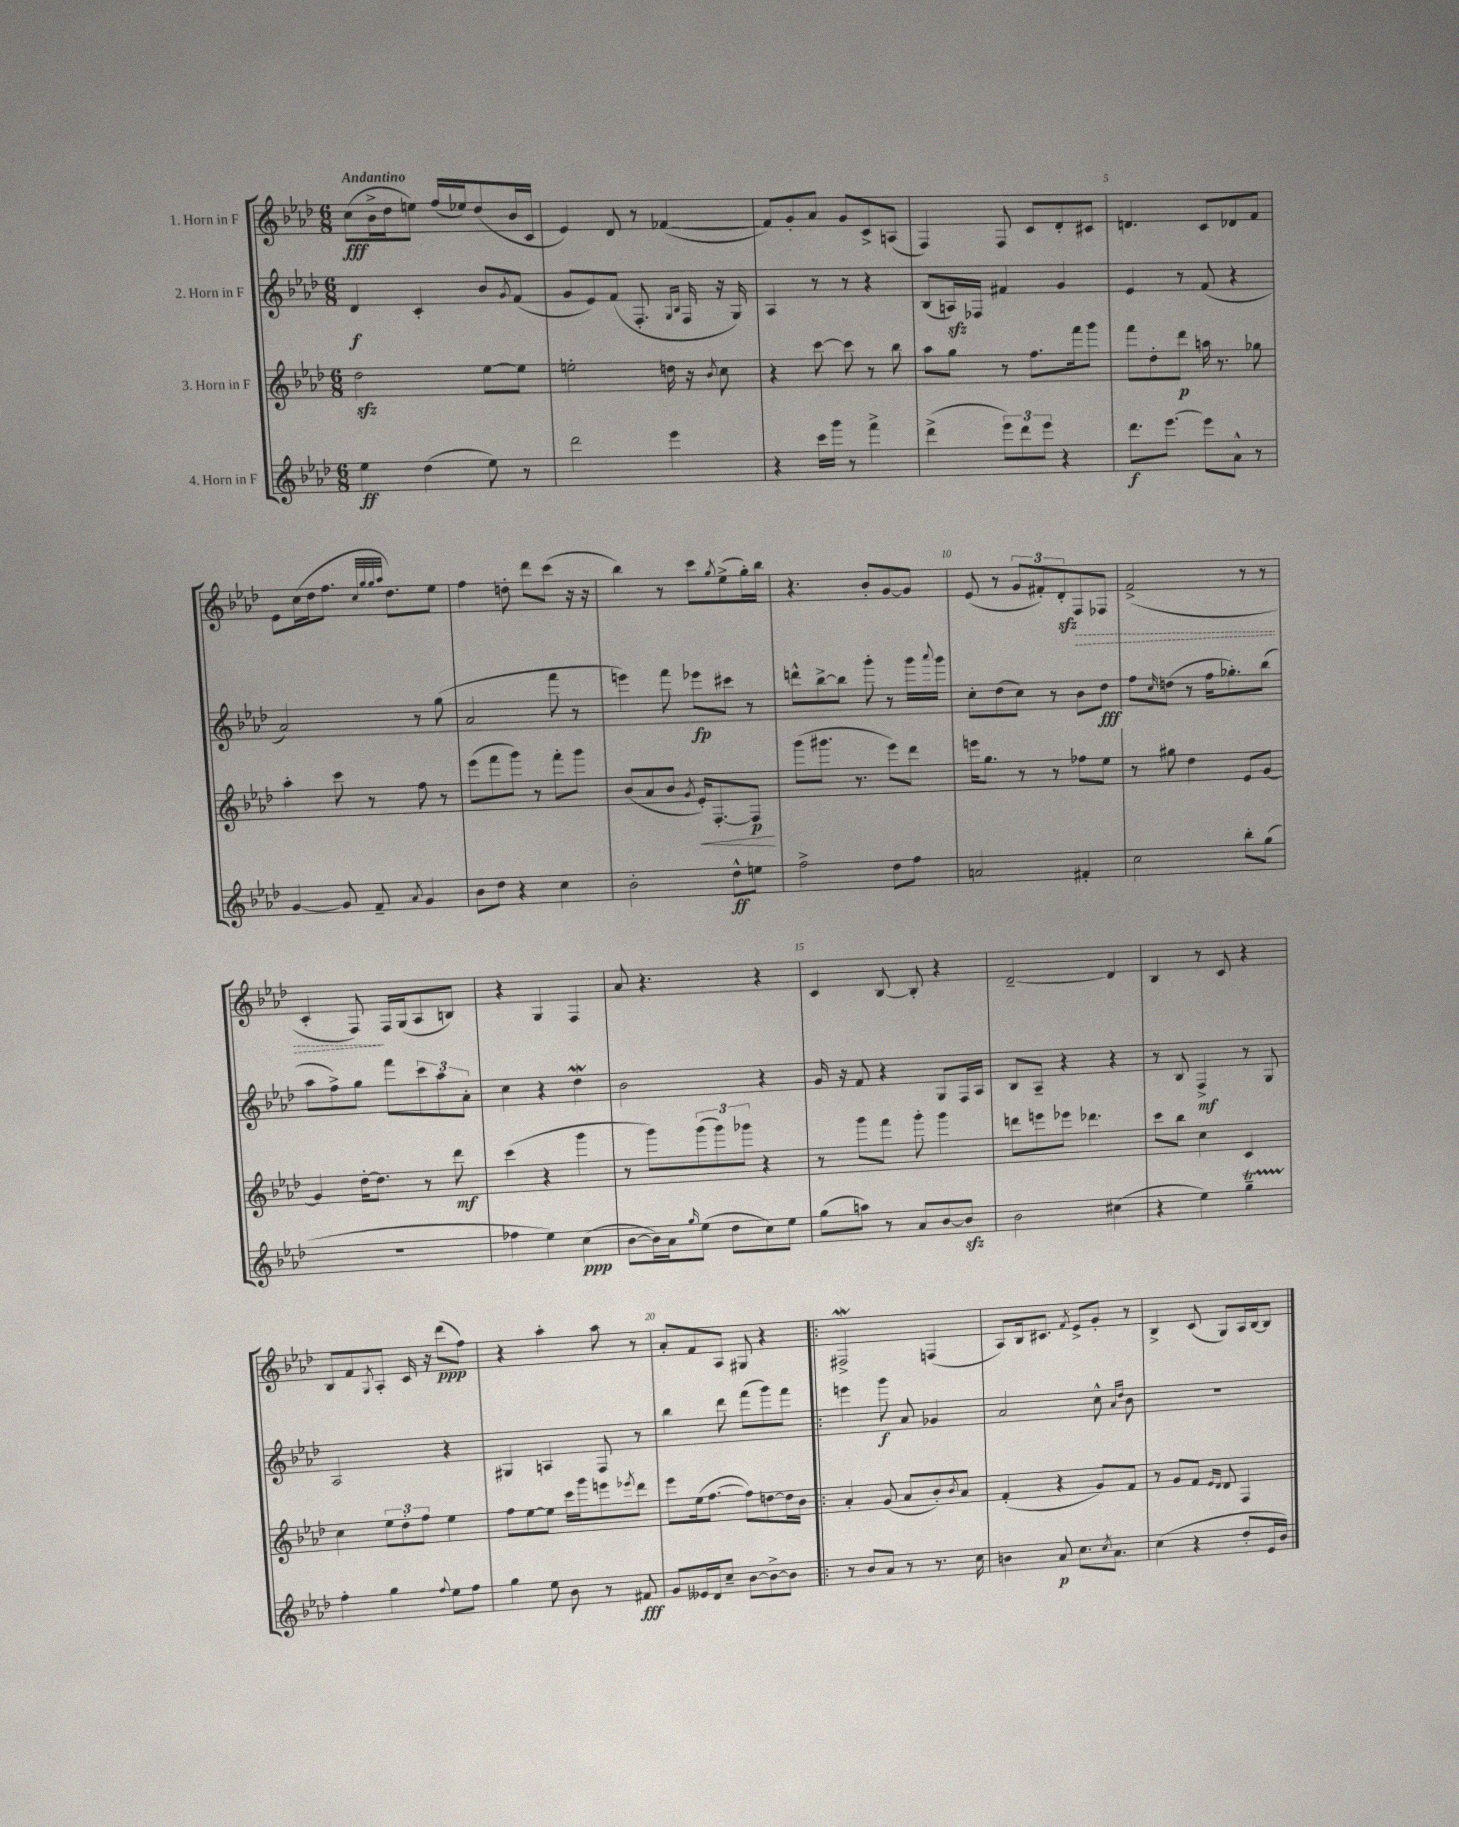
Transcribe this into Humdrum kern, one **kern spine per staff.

**kern	**dynam	**kern	**dynam	**kern	**dynam	**kern	**dynam
*part4	*part4	*part3	*part3	*part2	*part2	*part1	*part1
*staff4	*staff4	*staff3	*staff3	*staff2	*staff2	*staff1	*staff1
*I"4. Horn in F	*	*I"3. Horn in F	*	*I"2. Horn in F	*	*I"1. Horn in F	*
*clefG2	*	*clefG2	*	*clefG2	*	*clefG2	*
*k[b-e-a-d-]	*	*k[b-e-a-d-]	*	*k[b-e-a-d-]	*	*k[b-e-a-d-]	*
*M6/8	*	*M6/8	*	*M6/8	*	*M6/8	*
=1	=1	=1	=1	=1	=1	=1	=1
!	!	!	!	!	!	!LO:TX:a:B:t=Andantino	!
4ee-\	ff	2dd-zz\	.	4d-/	f	(8cc\L	fff
.	.	.	.	.	.	16b-^\L	.
.	.	.	.	.	.	16dd-\J	.
(4dd-\	.	.	.	4c'/	.	8een\J)	.
.	.	.	.	.	.	(16ff/LL	.
.	.	.	.	.	.	16ee-X/J)	.
8ee-\)	.	[8ee-\L	.	8b-/L	.	(8dd-/	.
.	.	.	.	8qg/	.	.	.
8r	.	8ee-\J]	.	(8f/J	.	16b-/L	.
.	.	.	.	.	.	16c/JJ	.
=2	=2	=2	=2	=2	=2	=2	=2
2ddd-\	.	2een'\	.	8g/L	.	4e-/)	.
.	.	.	.	8e-/)	.	.	.
.	.	.	.	(8f/J	.	8d-/	.
.	.	.	.	8.F'/	.	8r	.
4eee-\	.	16ddn\	.	.	.	([4f-X/	.
.	.	.	.	16qqG/LL	.	.	.
.	.	.	.	16qqB-/JJ	.	.	.
.	.	16r	.	16F/	.	.	.
.	.	8qb-/	.	.	.	.	.
.	.	8cc\	.	16r	.	.	.
.	.	.	.	16G/)	.	.	.
=3	=3	=3	=3	=3	=3	=3	=3
4r	.	4r	.	4A-/	.	8f-/L])	.
.	.	.	.	.	.	8g'/	.
16ccc\LL	.	[8ccc\	.	8r	.	8a-/J	.
16ggg\JJ	.	.	.	.	.	.	.
8r	.	8ccc\]	.	8r	.	8g/L	.
4fff^\	.	8r	.	4r	.	8c^/	.
.	.	8bb-\	.	.	.	(8An/J	.
=4	=4	=4	=4	=4	=4	=4	=4
(4ddd-^\	.	8aa-\L	.	(8B-/L	.	4F/)	.
.	.	8gg\J	.	16Anzz/L)	.	.	.
.	.	.	.	16F-X/JJ	.	.	.
12eee-\L)	.	8r	.	4f#X/	.	8F/	.
12ddd-\	.	.	.	.	.	.	.
.	.	8.ff\L	.	.	.	8c/L	.
12eee-\J	.	.	.	.	.	.	.
4r	.	.	.	4g/	.	8d-'/	.
.	.	16fff\k	.	.	.	.	.
.	.	8ggg\J	.	.	.	8c#X/J	.
=5	=5	=5	=5	=5	=5	=5	=5
8.ddd-\L	f	8fff\L	.	4e-/	.	4.dn/	.
.	.	8dd-'\	.	.	.	.	.
[8.eee-\J	.	.	.	.	.	.	.
.	.	8ddd-\J	p	8r	.	.	.
8eee-\L]	.	16aan\	.	(8f/	.	8c/L	.
.	.	8.r	.	.	.	.	.
8a-^^\J	.	.	.	4r	.	8d-X/	.
8r	.	8gg-X\	.	.	.	8f/J	.
!!LO:LB:g=z
=6	=6	=6	=6	=6	=6	=6	=6
[4g/	.	4aa-'\	.	2a-/)	.	8e-\L	.
.	.	.	.	.	.	(16cc\L	.
.	.	.	.	.	.	16dd-\J	.
8g/]	.	8ccc\	.	.	.	8.ff\J	.
8f~/	.	8r	.	.	.	.	.
.	.	.	.	.	.	32qqcc/LLL	.
.	.	.	.	.	.	32qqgg/	.
.	.	.	.	.	.	32qqgg/	.
.	.	.	.	.	.	32qqaa-/JJJ	.
.	.	.	.	.	.	8.dd-\L)	.
8qa-/	.	.	.	.	.	.	.
4g/	.	8ff\	.	8r	.	.	.
.	.	8r	.	(8gg\	.	8ee-\J	.
=7	=7	=7	=7	=7	=7	=7	=7
8b-\L	.	(8eee-\L	.	2a-/	.	4ff\	.
8dd-\J	.	8fff\	.	.	.	.	.
4r	.	8ggg\J)	.	.	.	8ddn'\	.
.	.	8r	.	.	.	8ddd-\L	.
4cc\	.	8fff'\L	.	8fff\	.	(8ccc\J	.
.	.	8ggg\J	.	8r	.	16r	.
.	.	.	.	.	.	16r	.
=8	=8	=8	=8	=8	=8	=8	=8
2b-'\	.	(8b-/L	.	4eeen\)	.	4bb-\)	.
.	.	8a-/	.	.	.	.	.
.	.	8b-/J	.	8fff\	.	8r	.
.	.	8qg/	.	.	.	.	.
!	!	!	!LO:HP:b	!	!	!	!
.	.	16e-'/KL)	<	8eee-X\L	fp	8ccc\L	.
.	.	[8.F'/	.	.	.	.	.
.	.	.	.	.	.	8qgg/	.
8dd-^^\L	ff	.	.	8ccc#X\J	.	(8ee-^\	.
8een\J	.	8F/J]	p	8r	.	16gg'\L)	.
.	.	.	.	.	.	16bb-\JJ	.
.	.	.	[	.	.	.	.
=9	=9	=9	=9	=9	=9	=9	=9
2ff^\	.	(8ggg\L	.	8dddn^^\L	.	4.r	.
.	.	8.ggg#X\J	.	[8bb-^\	.	.	.
.	.	.	.	8bb-\J]	.	.	.
.	.	8.r	.	.	.	.	.
.	.	.	.	8ggg'\	.	8b-'/L	.
8dd-\L	.	8eee-\L)	.	8r	.	[8g/	.
8ff\J	.	8ddd-\J	.	16ggg\LL	.	8g/J]	.
.	.	.	.	8qqaaa-/	.	.	.
.	.	.	.	16ggg\JJ	.	.	.
=10	=10	=10	=10	=10	=10	=10	=10
2an/	.	16eeen\KL	.	8cc'\L	.	(8e-/	.
.	.	8.gg\J	.	.	.	.	.
.	.	.	.	(8dd-\	.	8r	.
.	.	8r	.	8cc\J)	.	12g/L	.
.	.	.	.	.	.	12f#X'/)	.
.	.	8r	.	8r	.	.	.
.	.	.	.	.	.	12d-zz'/	.
!	!	!	!	!	!	!	!LO:HP:b
4f#X'/	.	8ff-X\L	.	8b-\L	.	8F/	>
.	.	8ee-\J	.	8dd-\J	fff	8F-X/J	.
=11	=11	=11	=11	=11	=11	=11	=11
2cc\	.	8r	.	8ff\L	.	(2f^/	.
.	.	.	.	16qqcc/	.	.	.
.	.	8gg#X\	.	(8ddn\J	.	.	.
.	.	4dd-\	.	8r	.	.	.
.	.	.	.	16ff\KL	.	.	.
.	.	.	.	8.gg-X'\)	.	.	.
8bb-'\L	.	8e-/L	.	.	.	8r	.
(8gg\J	.	[8g/J	.	(8bb-\J	.	8r	.
!!LO:LB:g=z
=12	=12	=12	=12	=12	=12	=12	=12
2.r	.	4g/]	.	8aa-\L	.	4c'/	.
.	.	.	.	8ff^\)	.	.	.
.	.	[16dd-'\KL	.	8gg\J	.	8F/)	.
.	.	8.dd-\J]	.	.	.	.	.
.	.	.	.	8fff\L	.	16F/LL	]
.	.	.	.	.	.	(16G/J	.
.	.	8r	.	12ccc\	.	8A-/	.
.	.	.	.	12aa-\	.	.	.
.	.	8ddd-\	mf	.	.	8Bn/J)	.
.	.	.	.	12a-'\J	.	.	.
=13	=13	=13	=13	=13	=13	=13	=13
4ff-X\	.	(4ccc\	.	4cc\	.	4r	.
4ee-\)	.	4r	.	4r	.	4G/	.
(4cc\	ppp	4ggg\	.	4dd-w\	.	4F/	.
=14	=14	=14	=14	=14	=14	=14	=14
[8b-\L	.	8r	.	2b-\	.	8a-/	.
16b-\L])	.	8ggg\L)	.	.	.	4.r	.
16a-\J	.	.	.	.	.	.	.
16qqgg/	.	.	.	.	.	.	.
(8ee-\J	.	(12ggg\	.	.	.	.	.
.	.	12ggg\)	.	.	.	.	.
8dd-\L	.	.	.	.	.	.	.
.	.	12ggg-X\J	.	.	.	.	.
8cc\)	.	4r	.	4r	.	4r	.
8ee-\J	.	.	.	.	.	.	.
=15	=15	=15	=15	=15	=15	=15	=15
(8gg\L	.	8r	.	16g/	.	4c/	.
.	.	.	.	16r	.	.	.
8aan\J)	.	8ggg\L	.	8f/	.	.	.
8r	.	8fff\J	.	4r	.	[8B-/	.
8a-/L	.	8ggg'\	.	.	.	8B-'/]	.
[8b-/	.	4ggg\	.	8G/L	.	4r	.
8b-zz/J]	.	.	.	16F/L	.	.	.
.	.	.	.	16A-/JJ	.	.	.
=16	=16	=16	=16	=16	=16	=16	=16
2b-\	.	8dddn\L	.	8B-/L	.	[2d-~/	.
.	.	8eeen\	.	8A-~/J	.	.	.
.	.	8eee-X\J	.	4r	.	.	.
.	.	4.ddd-X\	.	.	.	.	.
(4cc#X\	.	.	.	4r	.	4d-/]	.
=17	=17	=17	=17	=17	=17	=17	=17
4r	.	8ccc\L	.	8r	.	4B-/	.
.	.	8bb-\J	.	8B-/	.	.	.
4ee-\)	.	4cc\	.	4F^/	mf	8r	.
.	.	.	.	.	.	8c/	.
4ggt~\	.	4c/	.	8r	.	4r	.
.	.	.	.	8G/	.	.	.
!!LO:LB:g=z
=18	=18	=18	=18	=18	=18	=18	=18
4ff'\	.	4cc\	.	2A-/	.	8B-/L	.
.	.	.	.	.	.	8f/	.
.	.	.	.	.	.	8qG/	.
4gg\	.	12ee-\L	.	.	.	8A-'/J	.
.	.	12dd-'\	.	.	.	.	.
.	.	.	.	.	.	16c/	.
.	.	12ff\J	.	.	.	.	.
.	.	.	.	.	.	16r	.
8qqff/	.	.	.	.	.	.	.
8ee-\L	.	4ee-\	.	4r	.	(8ddd-\L	ppp
8ff\J	.	.	.	.	.	8ff\J)	.
=19	=19	=19	=19	=19	=19	=19	=19
4gg\	.	8ff\L	.	4G#X/	.	4r	.
.	.	[8ee-\	.	.	.	.	.
8ee-\	.	8ee-\J]	.	4An/	.	4aa-'\	.
8b-\	.	16ccc\LL	.	.	.	.	.
.	.	16ggg\J	.	.	.	.	.
8r	.	8eeen\	.	8F/	.	8aa-\	.
.	.	8qeee-X/	.	.	.	.	.
8f#X/	fff	8ddd-\J	.	8r	.	8r	.
=20	=20	=20	=20	=20	=20	=20	=20
8g/L	.	8eee-\L	.	4bb-\	.	8a-'/L	.
16e--X/L	.	(16ee-\k	.	.	.	8f/	.
16d-/J	.	[8.ff\J	.	.	.	.	.
8cc~/J	.	.	.	8ddd-\	.	8A-/J	.
[8b-\L	.	8ff\L])	.	(8fff\L	.	8G#X/	.
8b-^\_	.	[8ddn\	.	8ggg\)	.	4r	.
8b-\J]	.	16dd\L]	.	8fff\J	.	.	.
.	.	16b-\JJ	.	.	.	.	.
=21!|:	=21!|:	=21!|:	=21!|:	=21!|:	=21!|:	=21!|:	=21!|:
8r	.	4a-'/	.	4eeen\	.	2F#XW^/	.
8b-/L	.	.	.	.	.	.	.
8a-/J	.	(8g/	.	8ggg\	f	.	.
8r	.	8a-/L	.	8a-/	.	.	.
8.r	.	8b-'/)	.	4g-X/	.	(4Fn/	.
.	.	8qb-/	.	.	.	.	.
.	.	8a-/J	.	.	.	.	.
16cc\	.	.	.	.	.	.	.
=22	=22	=22	=22	=22	=22	=22	=22
4bn\	.	(4f'/	.	2a-/	.	8A-/L)	.
.	.	.	.	.	.	16B-/k	.
.	.	.	.	.	.	8.c#X/J	.
8a-/	p	4r	.	.	.	.	.
.	.	.	.	.	.	8qf/	.
8.cc\L	.	.	.	.	.	8e-^/L	.
.	.	8g/L)	.	8cc^^\	.	8g'/J	.
8qcc/	.	.	.	.	.	.	.
8.a-\J	.	.	.	.	.	.	.
.	.	.	.	16qqa-/LL	.	.	.
.	.	.	.	16qqdd-/JJ	.	.	.
.	.	8f/J	.	8b-\	.	8r	.
=23	=23	=23	=23	=23	=23	=23	=23
(4cc\	.	8r	.	2.r	.	4B-^/	.
.	.	8g/L	.	.	.	.	.
4r	.	8f/J	.	.	.	(8c/	.
.	.	16qqe-/LL	.	.	.	.	.
.	.	16qqd-/JJ	.	.	.	.	.
.	.	8d-/	.	.	.	8G/L)	.
8dd-'/L	.	4F/	.	.	.	16A-/L	.
.	.	.	.	.	.	[16B-/J	.
16e-/L	.	.	.	.	.	8B-/J]	.
16b-/JJ)	.	.	.	.	.	.	.
==	==	==	==	==	==	==	==
*-	*-	*-	*-	*-	*-	*-	*-
